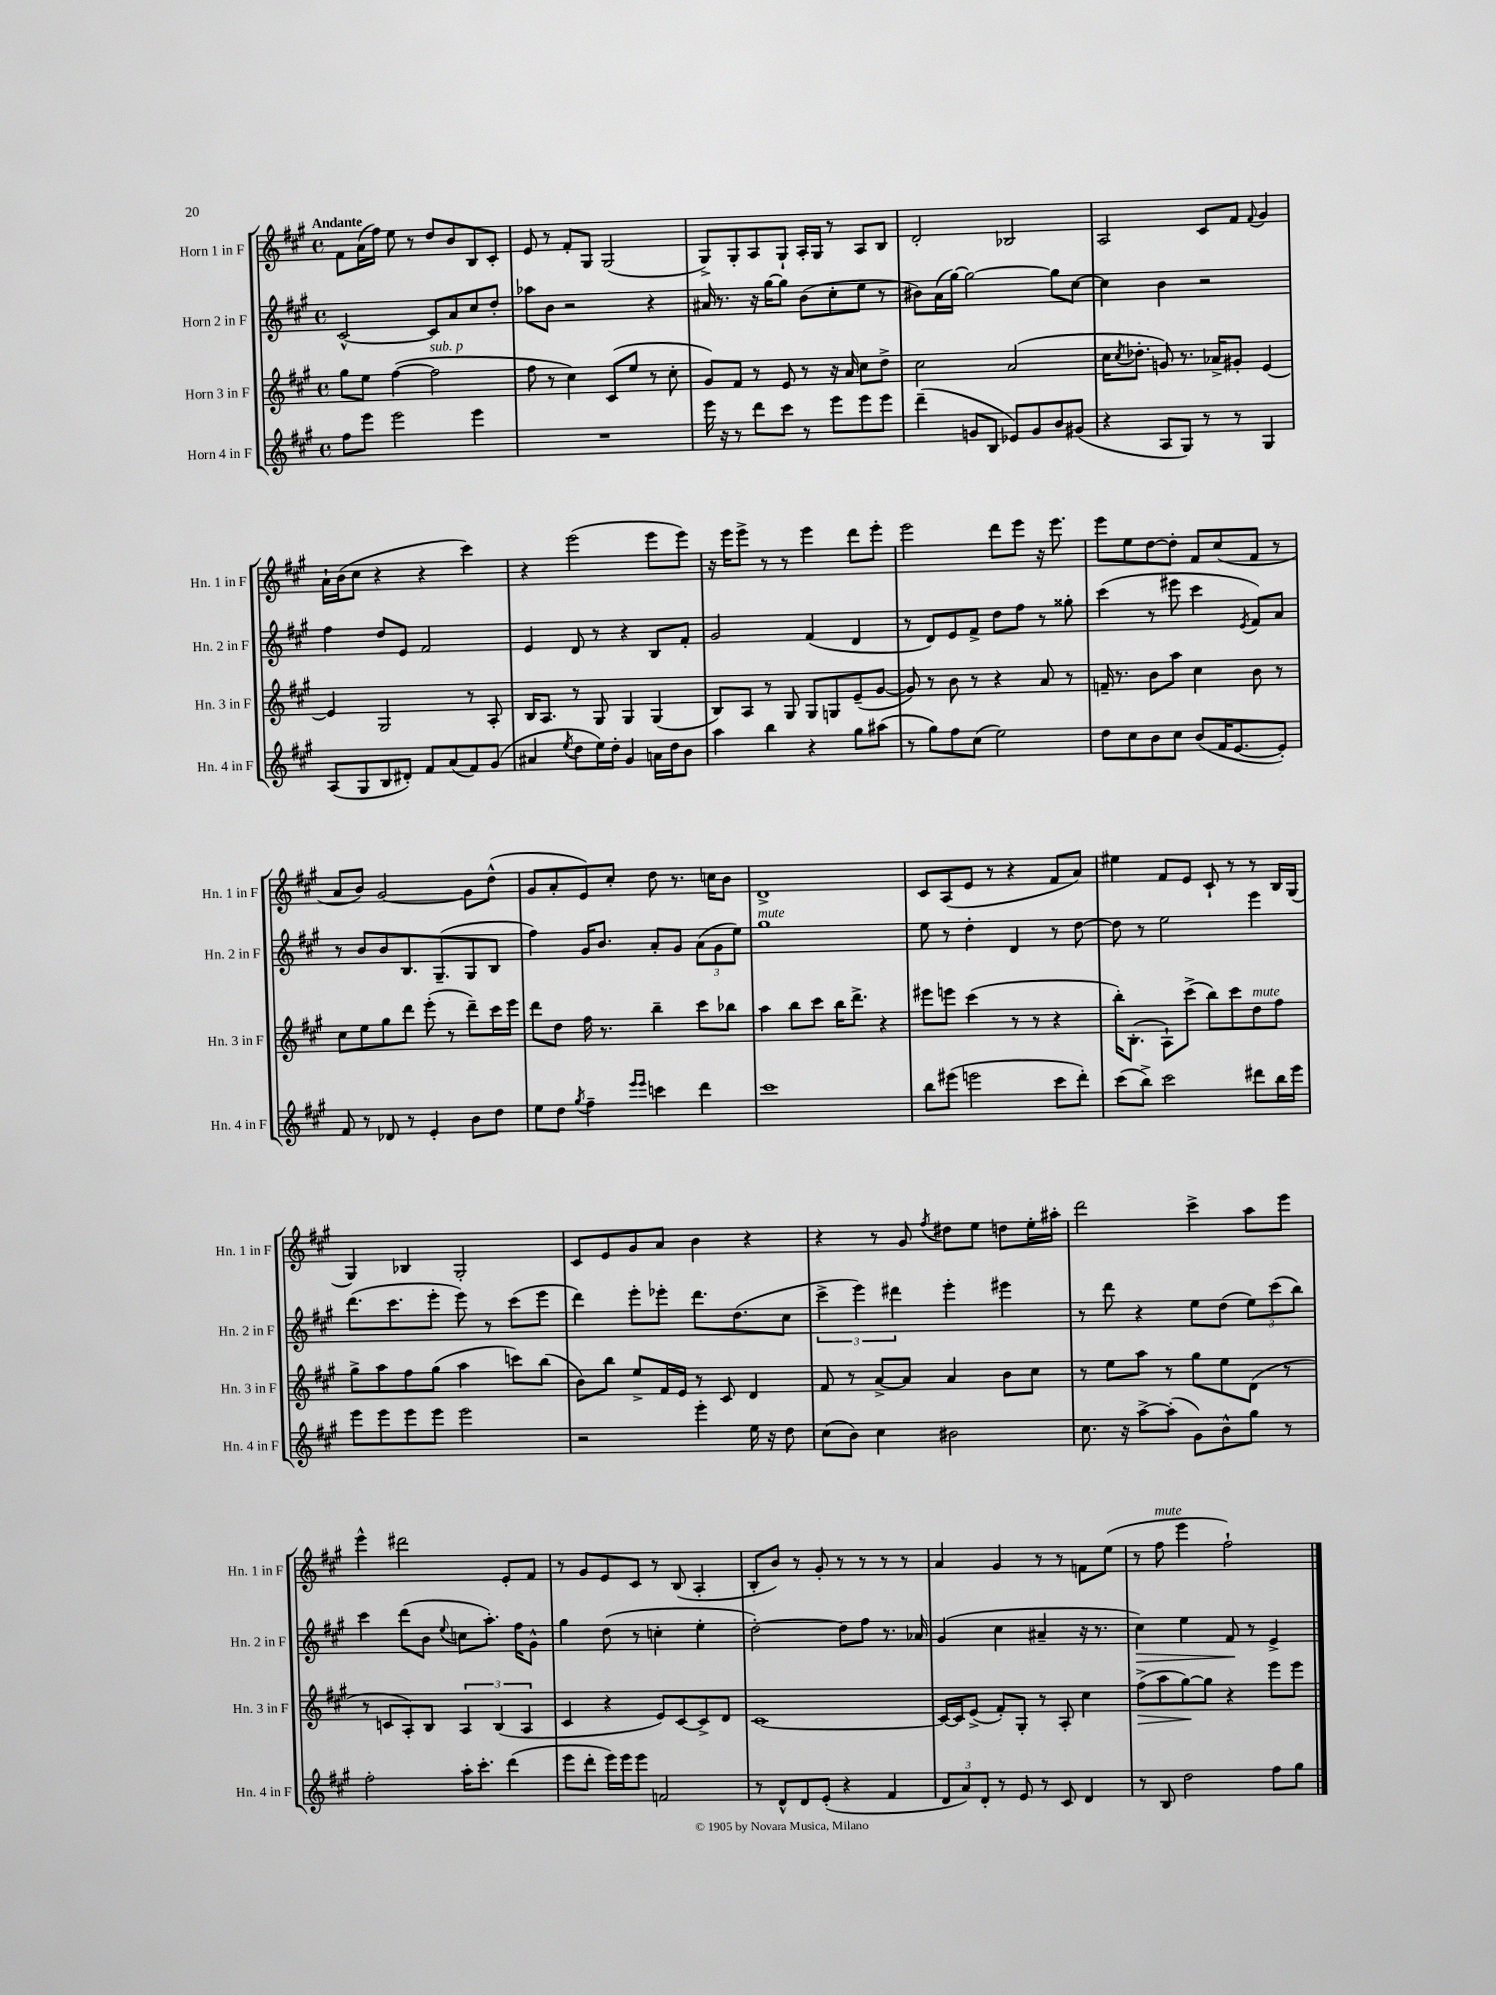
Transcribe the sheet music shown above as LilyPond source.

<<
\new StaffGroup <<
\new Staff = "s0" \with { instrumentName = "Horn 1 in F" shortInstrumentName = "Hn. 1 in F" } {
    \clef treble \key a \major \defaultTimeSignature \time 4/4 \tempo "Andante"
    fis'8 a'16( fis''16) e''8 r8 d''8 b'8 b8 cis'8-. |
    e'8 r8 fis'8-. gis8 gis2( |
    gis8->) gis8-. a8 gis8-! a16-. gis16 r8 a8 b8 |
    d'2-. bes2 |
    a2 cis'8 fis'8 \appoggiatura { fis'8 } gis'4 |
    a'16-! b'16( cis''8 r4 r4 cis'''4) |
    r4 e'''2( e'''8 e'''8) |
    r16 e'''16 e'''8-> r8 r8 e'''4 d'''8 e'''8-. |
    e'''2 d'''8 e'''8 r16 e'''8. |
    e'''8 e''8 d''8~ d''8-. fis'8 cis''8( fis'8 r8 |
    a'8 b'8) gis'2~ gis'8 d''8-^( |
    gis'8 a'8-. e'8) cis''8-. d''8 r8. c''16 b'8 |
    d'1-> |
    cis'8 a8( e'8 r8 r4 fis'8 a'8) |
    eis''4 fis'8 e'8 cis'8-! r8 r8 b16 gis16( |
    gis4) bes4 gis2-. |
    cis'8 e'8 gis'8 a'8 b'4 r4 |
    r4 r8 gis'8 \acciaccatura { fis''8 } dis''8 e''8 d''8 e''16-. ais''16-. |
    d'''2 cis'''4-> a''8 e'''8 |
    e'''4-^ dis'''2 e'8-. fis'8 |
    r8 gis'8 e'8 cis'8 r8 b8( a4-. |
    b8-. b'8) r8 gis'8-. r8 r8 r8 r8 |
    a'4 gis'4 r8 r8 f'8 e''8( |
    r8 fis''8^\markup { \italic "mute" } e'''4 fis''2-!) \bar "|." |
}
\new Staff = "s1" \with { instrumentName = "Horn 2 in F" shortInstrumentName = "Hn. 2 in F" } {
    \clef treble \key a \major \defaultTimeSignature \time 4/4
    cis'2~-^ cis'8 a'8 cis''8 d''8-. |
    aes''8 b'8 r2 r4 |
    ais'16 r8. r16 gis''16~ gis''8 b'8( cis''8-. e''8 r8 |
    bis'8) a'16( gis''16~) gis''2~ gis''8 cis''8~ |
    cis''4 b'4 r2 |
    fis''4 d''8 e'8 fis'2 |
    e'4 d'8 r8 r4 b8 fis'8-. |
    gis'2 fis'4( d'4 |
    r8 d'8) e'8 fis'8-> d''8 fis''8 r8 gisis''8-. |
    cis'''4( r8 eis'''8 cis'''4 \acciaccatura { e'8 } fis'8) a'8 |
    r8 b'8 b'8 b8. gis8.--( gis8 b8 |
    fis''4) gis'16 b'8. a'8-. gis'8 \tuplet 3/2 { a'8( gis'8 e''8) } |
    gis''1^\markup { \italic "mute" } |
    e''8 r8 d''4-. d'4 r8 d''8~ |
    d''8 r8 e''2 e'''4 |
    d'''8.( cis'''8. e'''8-. e'''8) r8 cis'''8( e'''8 |
    d'''4) e'''8-. ees'''8-. d'''8. d''8.( cis''8 |
    \tuplet 3/2 { cis'''4-> e'''4) dis'''4 } e'''4-. eis'''4 |
    r8 d'''8 r4 e''8 d''8( \tuplet 3/2 { e''8) cis'''8( b''8) } |
    cis'''4 d'''8( b'8 \appoggiatura { e''8 } c''8 a''8.-.) fis''16 gis'8-^ |
    gis''4 d''8( r8 c''4-. e''4-. |
    d''2~-.) d''8 fis''8 r8. aes'16 |
    gis'4( cis''4 ais'4-- r16 r8. |
    cis''4\>) e''4 fis'8\! r8 e'4-> \bar "|." |
}
\new Staff = "s2" \with { instrumentName = "Horn 3 in F" shortInstrumentName = "Hn. 3 in F" } {
    \clef treble \key a \major \defaultTimeSignature \time 4/4
    gis''8 e''8 fis''4~( fis''2^\markup { \italic "sub. p" } |
    fis''8 r8 cis''4) cis'8( e''8 r8 cis''8-. |
    gis'8) fis'8 r8 e'8 r8 r16 a'16 cis''8 d''8-> |
    cis''2 a'2( |
    cis''16 \acciaccatura { cis''8 } des''8.-. g'8) r8. aes'16-> gis'8-. e'4~ |
    e'4 gis2 r8 a8-. |
    b16 a8. r8 gis8 gis4 gis4( |
    b8) a8 r8 gis8 gis8 g8 e'8--( gis'8~ |
    gis'8) r8 b'8 r8 r4 a'8 r8 |
    f'16-- r8. b'8 a''8 cis''4 b'8 r8 |
    cis''8 e''8 gis''8 d'''8 e'''8-.( r8 d'''8--) cis'''16 e'''16 |
    d'''8 d''8 fis''16 r8. b''4-- cis'''8 bes''8 |
    a''4 b''8 cis'''8 b''16 d'''8.-> r4 |
    eis'''8 e'''8 cis'''4( r8 r8 r4 |
    b''16-.) b8.-.( a8-!) cis'''8->( b''8) cis'''8 d''8^\markup { \italic "mute" } fis''8 |
    gis''8-> a''8 fis''8 gis''8( a''4 c'''8) b''8( |
    b'8) b''8 e''8-> fis'16 e'16 r8 cis'8 d'4 |
    fis'8 r8 a'8~-> a'8 a'4 b'8 cis''8 |
    r8 e''8 a''8 r8 gis''8 e''8 d'8( r8 |
    r8 c'8 a8-.) b8 \tuplet 3/2 { a4 b4( a4 } |
    cis'4 r4 e'8) cis'8~ cis'8-> d'8 |
    cis'1~ |
    cis'16~ cis'16 e'8->( fis'8-.) gis8-. r8 a8-. cis''4 |
    fis''8->\>( a''8 gis''8~\!) gis''8 r4 e'''8 e'''8 \bar "|." |
}
\new Staff = "s3" \with { instrumentName = "Horn 4 in F" shortInstrumentName = "Hn. 4 in F" } {
    \clef treble \key a \major \defaultTimeSignature \time 4/4
    fis''8 e'''8 e'''2 e'''4 |
    R1 |
    e'''16 r16 r8 d'''8 cis'''8 r8 e'''8 e'''8 e'''8 |
    d'''4--( g'8 b8 ees'8) g'8 b'8 gis'8( |
    r4 a8 gis8) r8 r8 gis4 |
    a8( gis8 b8 dis'8-.) fis'8 a'8( fis'8) gis'8( |
    ais'4 \acciaccatura { e''8 } d''8 e''16) d''16-. gis'4 a'16 d''16 b'8 |
    a''4 b''4 r4 gis''8 ais''8( |
    r8 gis''8) fis''8 cis''8( e''2) |
    d''8 cis''8 b'8 cis''8 b'8( fis'16 e'8.~ e'8-.) |
    fis'8 r8 des'8 r8 e'4-. b'8 d''8 |
    e''8 d''8 \acciaccatura { gis''8 } fis''4-- \grace { e'''16 e'''16 } c'''4 d'''4 |
    cis'''1 |
    b''8 eis'''8( e'''2 cis'''8 d'''8-.) |
    cis'''8( b''8->) cis'''2 dis'''8 b''16 e'''16 |
    e'''8 e'''8 e'''8 e'''8 e'''2 |
    r2 e'''4-. e''16 r16 d''8 |
    cis''8( b'8) cis''4 bis'2 |
    cis''8. r16 a''8~-> a''8-.( gis'8) b'8-^ gis''8 r8 |
    fis''2-. a''16-. cis'''8.-. d'''4( |
    e'''8 d'''8-. e'''16) e'''16 e'''8 f'2 |
    r8 d'8-^ d'8 e'8-.( r4 fis'4 |
    \tuplet 3/2 { d'8 a'8) d'8-. } r8 e'8 r8 cis'8 d'4 |
    r8 b8 d''2 fis''8 gis''8 \bar "|." |
}
>>
>>
\layout { \context { \Score \remove "Bar_number_engraver" } }
